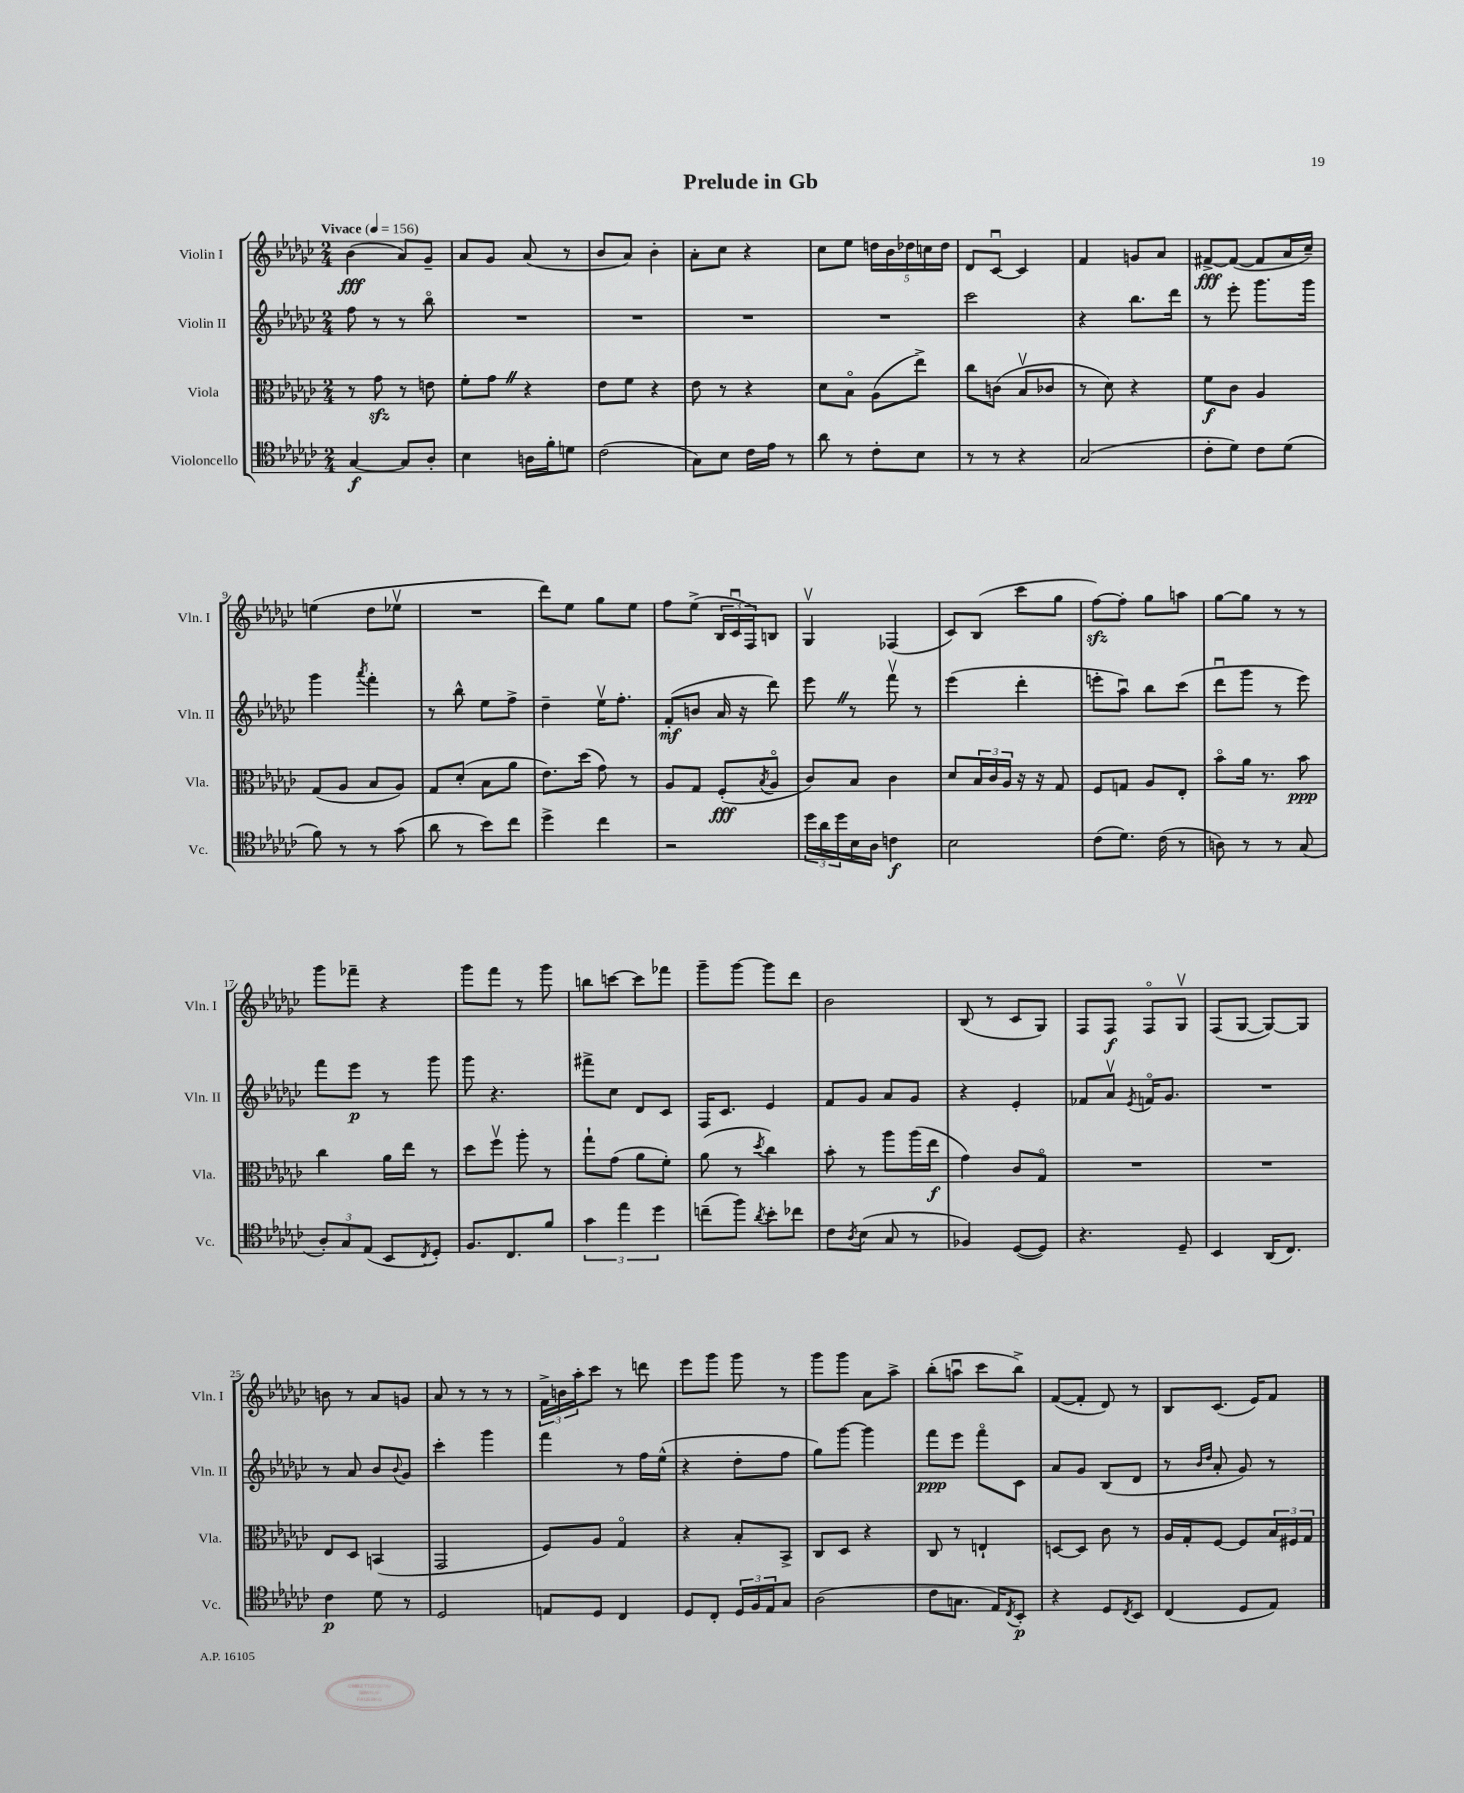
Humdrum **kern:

**kern	**kern	**kern	**kern
*staff4	*staff3	*staff2	*staff1
*clefC4	*clefC3	*clefG2	*clefG2
*k[b-e-a-d-g-c-]	*k[b-e-a-d-g-c-]	*k[b-e-a-d-g-c-]	*k[b-e-a-d-g-c-]
*M2/4	*M2/4	*M2/4	*M2/4
*MM156	*MM156	*MM156	*MM156
[4G-	8r	8ff	(4b-
.	8g-	8r	.
8G-]	8r	8r	8a-)
8A-'	8e	8bb-o	8g-~
=	=	=	=
4B-	8f'	2r	8a-
.	8g-	.	8g-
16A	4r	.	(8a-
16f'	.	.	.
8d	.	.	8r
=	=	=	=
(2c-	8e-	2r	8b-
.	8f	.	8a-)
.	4r	.	4b-'
=	=	=	=
8G-)	8e-	2r	8a-'
8B-	8r	.	8cc-
16c-	4r	.	4r
16e-	.	.	.
8r	.	.	.
=	=	=	=
8a-	8d-	2r	8cc-
8r	8B-o	.	8ee-
8c-'	(8A-	.	20dd
.	.	.	20b-
.	.	.	20dd-
8B-	8ee-^)	.	.
.	.	.	20cc
.	.	.	20dd-
=	=	=	=
8r	8cc-	2ccc-	8d-
8r	(8c	.	[8c-u
4r	8B-v	.	4c-]
.	8c-	.	.
=	=	=	=
(2G-	8r	4r	4f
.	8d-)	.	.
.	4r	8.bb-	8g
.	.	.	8a-
.	.	16ddd-	.
=	=	=	=
8c-'	8f	8r	[8f#^
8d-)	8c-	8eee-'	(8f#_
8c-	4A-	8.ggg-	8f#]
(8d-	.	.	16a-
.	.	16ggg-	16cc-~)
=	=	=	=
8f)	(8G-	4ggg-	(4ee
8r	8A-	.	.
.	.	8qaaa-	.
8r	8B-	4fff'	8dd-
(8g-	8A-)	.	8ee-v
=	=	=	=
8a-	8G-	8r	2r
8r	(8d-'	8bb-^^	.
8b-)	8B-	8ee-	.
8cc-	8a-	8ff^	.
=	=	=	=
4dd-^	8.e-)	4dd-~	8ddd-)
.	.	.	8ee-
.	(16dd-	.	.
4cc-	8g-)	16ee-v	8gg-
.	.	8.ff'	.
.	8r	.	8ee-
=	=	=	=
2r	8A-	(8f'	8ff
.	8G-	8b	(8ee-^
.	(8F'	16a-	24B-
.	.	.	24c-u
.	.	16r	.
.	.	.	24F)
.	8qB-	.	.
.	8A-o	8ddd-)	8B
=	=	=	=
24dd-	8c-)	8eee-	4G-v
24a-	.	.	.
24dd-	.	.	.
16B-	8B-	8r	.
16A-	.	.	.
4c	4c-	8fffv	(4F-
.	.	8r	.
=	=	=	=
2B-	8d-	(4eee-	8c-)
.	24B-	.	(8B-
.	24c-	.	.
.	24A-	.	.
.	16r	4ddd-'	8ccc-
.	16r	.	.
.	8G-	.	8gg-
=	=	=	=
(8c-	8F	8eee'	[8ff)
8.d-)	8G	8aa-u)	8ff']
.	8A-	8bb-	8gg-
(16c-	.	.	.
8r	8E-'	(8ccc-	8aa
=	=	=	=
8A)	8b-o	8ddd-u	[8gg-
8r	16a-	8ggg-	8gg-]
.	8.r	.	.
8r	.	8r	8r
(8G-	8b-	8eee-)	8r
=	=	=	=
12A-')	4cc-	8fff	8ggg-
12G-	.	.	.
.	.	8eee-	8fff-~
(12E-	.	.	.
8BB-	16a-	8r	4r
.	16ee-	.	.
8qC-	.	.	.
8D-')	8r	8ggg-	.
=	=	=	=
8.F	8dd-	8ggg-	8ggg-
.	8ffv	4.r	8fff
8.C-	.	.	.
.	8aa-'	.	8r
8f	8r	.	8ggg-
=	=	=	=
6g-	8gg-`	8fff#^	8bb
.	(8g-	8cc-	[8ccc
6ee-	.	.	.
.	8a-	8d-	8ccc]
6dd-	.	.	.
.	8f')	8c-	8fff-
=	=	=	=
(8cc~	(8a-	16F	8ggg-~
.	.	8.c-	.
8ff)	8r	.	[8ggg-
8qa-	8qdd-	.	.
8b-'	4cc-)	4e-	8ggg-]
8cc-	.	.	8ddd-
=	=	=	=
8c-	8b-'	8f	2b-
8qA-	.	.	.
(8B-	8r	8g-	.
8G-	8aa-	8a-	.
8r	(16aa-	8g-	.
.	16ee-	.	.
=	=	=	=
4F-)	4g-)	4r	(8B-
.	.	.	8r
([8D-	8c-	4e-'	8c-
8D-])	8G-o	.	8G-)
=	=	=	=
4.r	2r	8f-	8F
.	.	8a-v	8F
.	.	8qe-	.
.	.	16fo	8Fo
.	.	8.g-	.
8D-~	.	.	8G-v
=	=	=	=
4BB-	2r	2r	(8F
.	.	.	[8G-
(16AA-	.	.	8G-_)
8.C-)	.	.	.
.	.	.	8G-]
=	=	=	=
4c-	8E-	8r	8b
.	8D-	8a-	8r
8d-	(4BB	8b-	8a-
.	.	8qqb-	.
8r	.	8g-	8g
=	=	=	=
2D-	2GG-	4ccc-'	8a-
.	.	.	8r
.	.	4ggg-	8r
.	.	.	8r
=	=	=	=
8E	8F)	4fff	24f^
.	.	.	24b
.	.	.	24aa-'
8D-	8A-	.	8ccc-
4C-	4G-o	8r	8r
.	.	16ff	8ddd
.	.	(16ee-^^	.
=	=	=	=
8D-	4r	4r	8eee-
8C-'	.	.	8ggg-
24D-	8B-'	8dd-'	8ggg-
24F	.	.	.
24E-	.	.	.
8G-	8BB-^	8ff	8r
=	=	=	=
(2A-	8C-	8gg-)	8ggg-
.	8D-	[8ggg-	8ggg-
.	4r	4ggg-]	8a-
.	.	.	8aa-^
=	=	=	=
8c-	8C-	8fff	(8bb-'
8.G	8r	8eee-	8aau
.	4E`	8fffo	8ccc-
16E-)	.	.	.
8qC-	.	.	.
8BB-'	.	8c-	8bb-^)
=	=	=	=
4r	[8D	8a-	([8f
.	8D]	8g-	8f']
8D-	8c-	(8B-	8d-)
8qC-	.	.	.
8BB-	8r	8d-	8r
=	=	=	=
(4C-	16A-	8r	8B-
.	16G-'	.	.
.	.	16qqb-	.
.	.	16qqdd-	.
.	[8F	8a-'	(8.c-
8D-	8F]	8g-)	.
.	.	.	16e-)
8E-)	24B-	8r	8f
.	24F#	.	.
.	24G-	.	.
==	==	==	==
*-	*-	*-	*-
